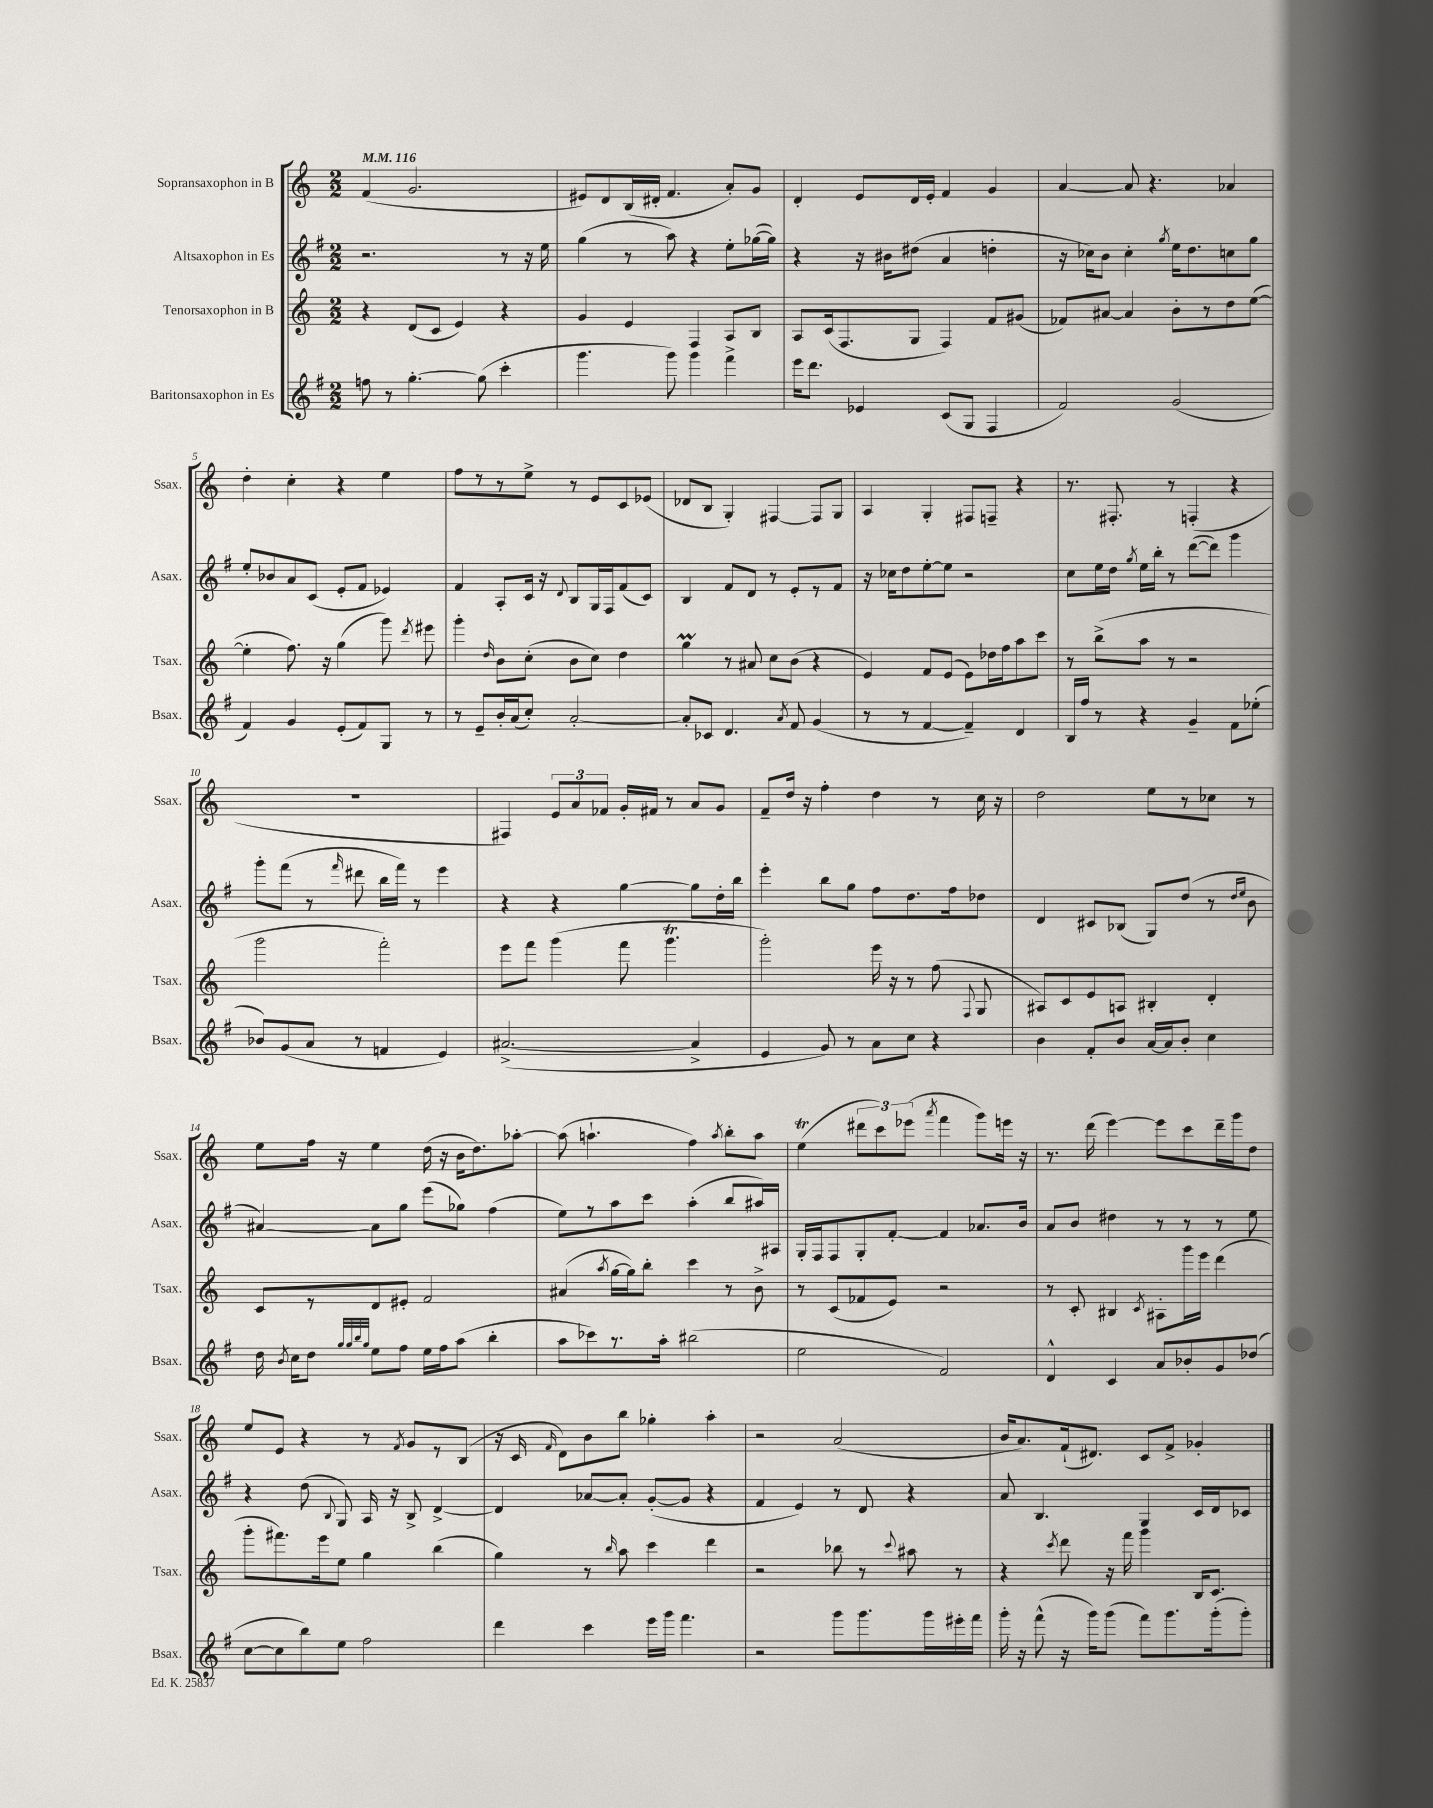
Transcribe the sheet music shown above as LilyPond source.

<<
\new StaffGroup <<
\new Staff = "s0" \with { instrumentName = "Sopransaxophon in B" shortInstrumentName = "Ssax." } {
    \clef treble \key c \major \numericTimeSignature \time 2/2 \tempo 4 = 116
    \autoBeamOff f'4( g'2. |
    eis'8[) d'8 b16( dis'16]-. f'4. a'8[-.) g'8] |
    d'4-. e'8[ d'16 e'16]-. f'4 g'4 |
    a'4~ a'8 r4. aes'4 |
    d''4-. c''4-. r4 e''4 |
    f''8[ r8 r8 e''8]-> r8 e'8[ c'8 ees'8]( |
    des'8[ b8] g4-.) fis4~ fis8[ g8] |
    a4 g4-. fis8[ f8]-- r4 |
    r8. fis8.-. r8 f4-.( r4 |
    R1 |
    fis4) \tuplet 3/2 { e'8[ a'8 fes'8] } g'16[-. fis'16] r8 a'8[ g'8] |
    f'8[-- d''16] r16 f''4-. d''4 r8 c''16 r16 |
    d''2 e''8[ r8 ces''8] r8 |
    e''8[ f''16] r16 e''4 d''16( r16 b'16[ d''8.) aes''8]~-. |
    aes''8( a''4.-! f''4) \acciaccatura { a''8 } b''8[-. a''8] |
    e''4\trill( \tuplet 3/2 { dis'''8[ c'''8) ees'''8]( } \acciaccatura { a'''8 } f'''4 g'''8[) e'''16] r16 |
    r8. d'''16( e'''4~) e'''8[ c'''8 d'''16-- g'''16 d''8] |
    e''8[ e'8] r4 r8 \acciaccatura { f'8 } g'8[ r8 b8]( |
    r16 c'16 \grace { f'16 } d'8[) b'8 b''8] ges''4-. a''4-. |
    r2 a'2( |
    b'16[ a'8.) f'16-!( dis'8.]) c'8[ f'8]-> ges'4-. \bar "|." |
}
\new Staff = "s1" \with { instrumentName = "Altsaxophon in Es" shortInstrumentName = "Asax." } {
    \clef treble \key g \major \numericTimeSignature \time 2/2
    \autoBeamOff r2. r8 r16 e''16 |
    g''4( r8 a''8) r4 e''8[-. ges''16~( ges''16]) |
    r4 r16 bis'16[ dis''8]( a'4 d''4-. |
    r16 ces''16[) b'8] ces''4-. \acciaccatura { g''8 } e''16[ d''8. c''8 g''8] |
    e''8[-. bes'8 a'8 c'8]( e'8[-. fis'8] ees'4) |
    fis'4 a8[-. c'16] r16 \appoggiatura { d'8 } b8[ g16 fis16 fis'8( c'8]) |
    b4 fis'8[ d'8] r8 e'8[-. r8 fis'8] |
    r16 ces''16[ d''8 e''8~-. e''8] r2 |
    c''8[ e''16 d''16] \acciaccatura { g''8 } e''16[ b''16]-. r8 d'''8[~( d'''8]) g'''4 |
    g'''8[-. fis'''8]( r8 \grace { fis'''16 } dis'''8 b''16[ fis'''16]) r8 e'''4 |
    r4 r4 g''4~ g''8[ d''16-. b''16] |
    e'''4-. b''8[ g''8] fis''8[ d''8. fis''16 des''8] |
    d'4 cis'8[ bes8]( g8[) d''8]( r8 \grace { d''16[ e''16] } b'8 |
    ais'4~) ais'8[ g''8] e'''8[( ges''8]) fis''4( |
    e''8[) r8 a''8 c'''8] a''4-.( b''8[ ais''16) ais16] |
    g16[-. fis16 fis8 g8-. fis'8]~-. fis'4 aes'8.[ b'16] |
    a'8[ b'8] dis''4 r8 r8 r8 e''8 |
    r4 d''8( \appoggiatura { b8 } g8) a16 r16 b8-> d'4~-> |
    d'4 aes'8[~ aes'8]-. g'8[~-.( g'8] r4 |
    fis'4 e'4) r8 d'8 r4 |
    a'8 b4. g4 c'16[ d'16 ces'8] \bar "|." |
}
\new Staff = "s2" \with { instrumentName = "Tenorsaxophon in B" shortInstrumentName = "Tsax." } {
    \clef treble \key c \major \numericTimeSignature \time 2/2
    \autoBeamOff r4 d'8[( c'8] e'4) r4 |
    g'4 e'4 f4 a8[ b8] |
    a8[ c'16( f8. g8] f4) f'8[ gis'8]( |
    fes'8[) ais'8]~ ais'4 b'8[-. r8 d''8 e''8]~( |
    e''4-. f''8.) r16 g''4( g'''8) \acciaccatura { d'''8 } eis'''8 |
    g'''4-. \grace { d''16 } b'8[ c''8]-.( b'8[ c''8]) d''4 |
    g''4\prall r8 ais'8 c''8[ b'8]( r4 |
    e'4) f'8[ e'8]( e'8[) des''16 f''16 a''8 c'''8] |
    r8 b''8[->( a''8] r8 r2 |
    g'''2 f'''2-.) |
    e'''8[ f'''8] g'''4( f'''8 g'''4.\trill |
    g'''2-.) e'''16 r16 r8 f''8( \appoggiatura { f8 } g8 |
    ais8[) c'8 e'8 a8] bis4-. d'4-. |
    c'8[ r8 d'8 eis'8]-. f'2 |
    ais'4( \acciaccatura { a''8 } g''16[~ g''16) b''8]-. c'''4 r8 b'8-> |
    r8 c'8[( fes'8 e'8]) r2 |
    r8 c'8-. bis4 \acciaccatura { c'8 } ais8[-. g'''16 e'''16] d'''4( |
    g'''8[-. fis'''8.) e'''16 e''8] g''4 b''4( |
    g''4) r8 \grace { b''16 } a''8 c'''4 d'''4 |
    r2 bes''8 r8 \appoggiatura { c'''8 } ais''8 r8 |
    r4 \acciaccatura { c'''8 } d'''8 r16 f'''16 g'''4 b16[ c'8.] \bar "|." |
}
\new Staff = "s3" \with { instrumentName = "Baritonsaxophon in Es" shortInstrumentName = "Bsax." } {
    \clef treble \key g \major \numericTimeSignature \time 2/2
    \autoBeamOff f''8 r8 g''4.~-. g''8( c'''4-. |
    g'''4. g'''8) g'''4 fis'''4-> |
    e'''16[ d'''8.] ees'4 c'8[( g8] fis4 |
    fis'2) g'2( |
    fis'4) g'4 e'8[-.( fis'8) g8] r8 |
    r8 e'8[-- b'16-. a'16( c''8]-.) a'2~-. |
    a'8[-. ces'8] d'4. \acciaccatura { a'8 } fis'8 g'4( |
    r8 r8 fis'4~ fis'4--) d'4 |
    b16[ fis''16] r8 r4 g'4-- fis'8[ ees''8]-.( |
    bes'8[) g'8( a'8] r8 f'4 e'4) |
    ais'2.~->( ais'4-> |
    e'4 g'8) r8 a'8[ c''8] r4 |
    b'4 fis'8[-. b'8] a'16[~ a'16 b'8]-. c''4 |
    d''16 \acciaccatura { b'8 } c''16[ d''8] \grace { g''32[ g''32 b''32 g''32] } e''8[ fis''8] e''16[ fis''16 a''8]( b''4-. |
    a''8[ ces'''8) r8. a''16]-. bis''2( |
    e''2 fis'2) |
    d'4-^ c'4 a'8[ bes'8-. g'8 des''8]( |
    c''8[~ c''8 b''8) e''8] fis''2 |
    d'''4 c'''4 e'''16[ g'''16] fis'''4. |
    r2 g'''8[ g'''8. g'''16 eis'''16-. fis'''16] |
    g'''16-. r16 fis'''8-^( r16 g'''16[) g'''8]( fis'''8[) g'''8. g'''16-.( g'''8]-.) \bar "|." |
}
>>
>>
